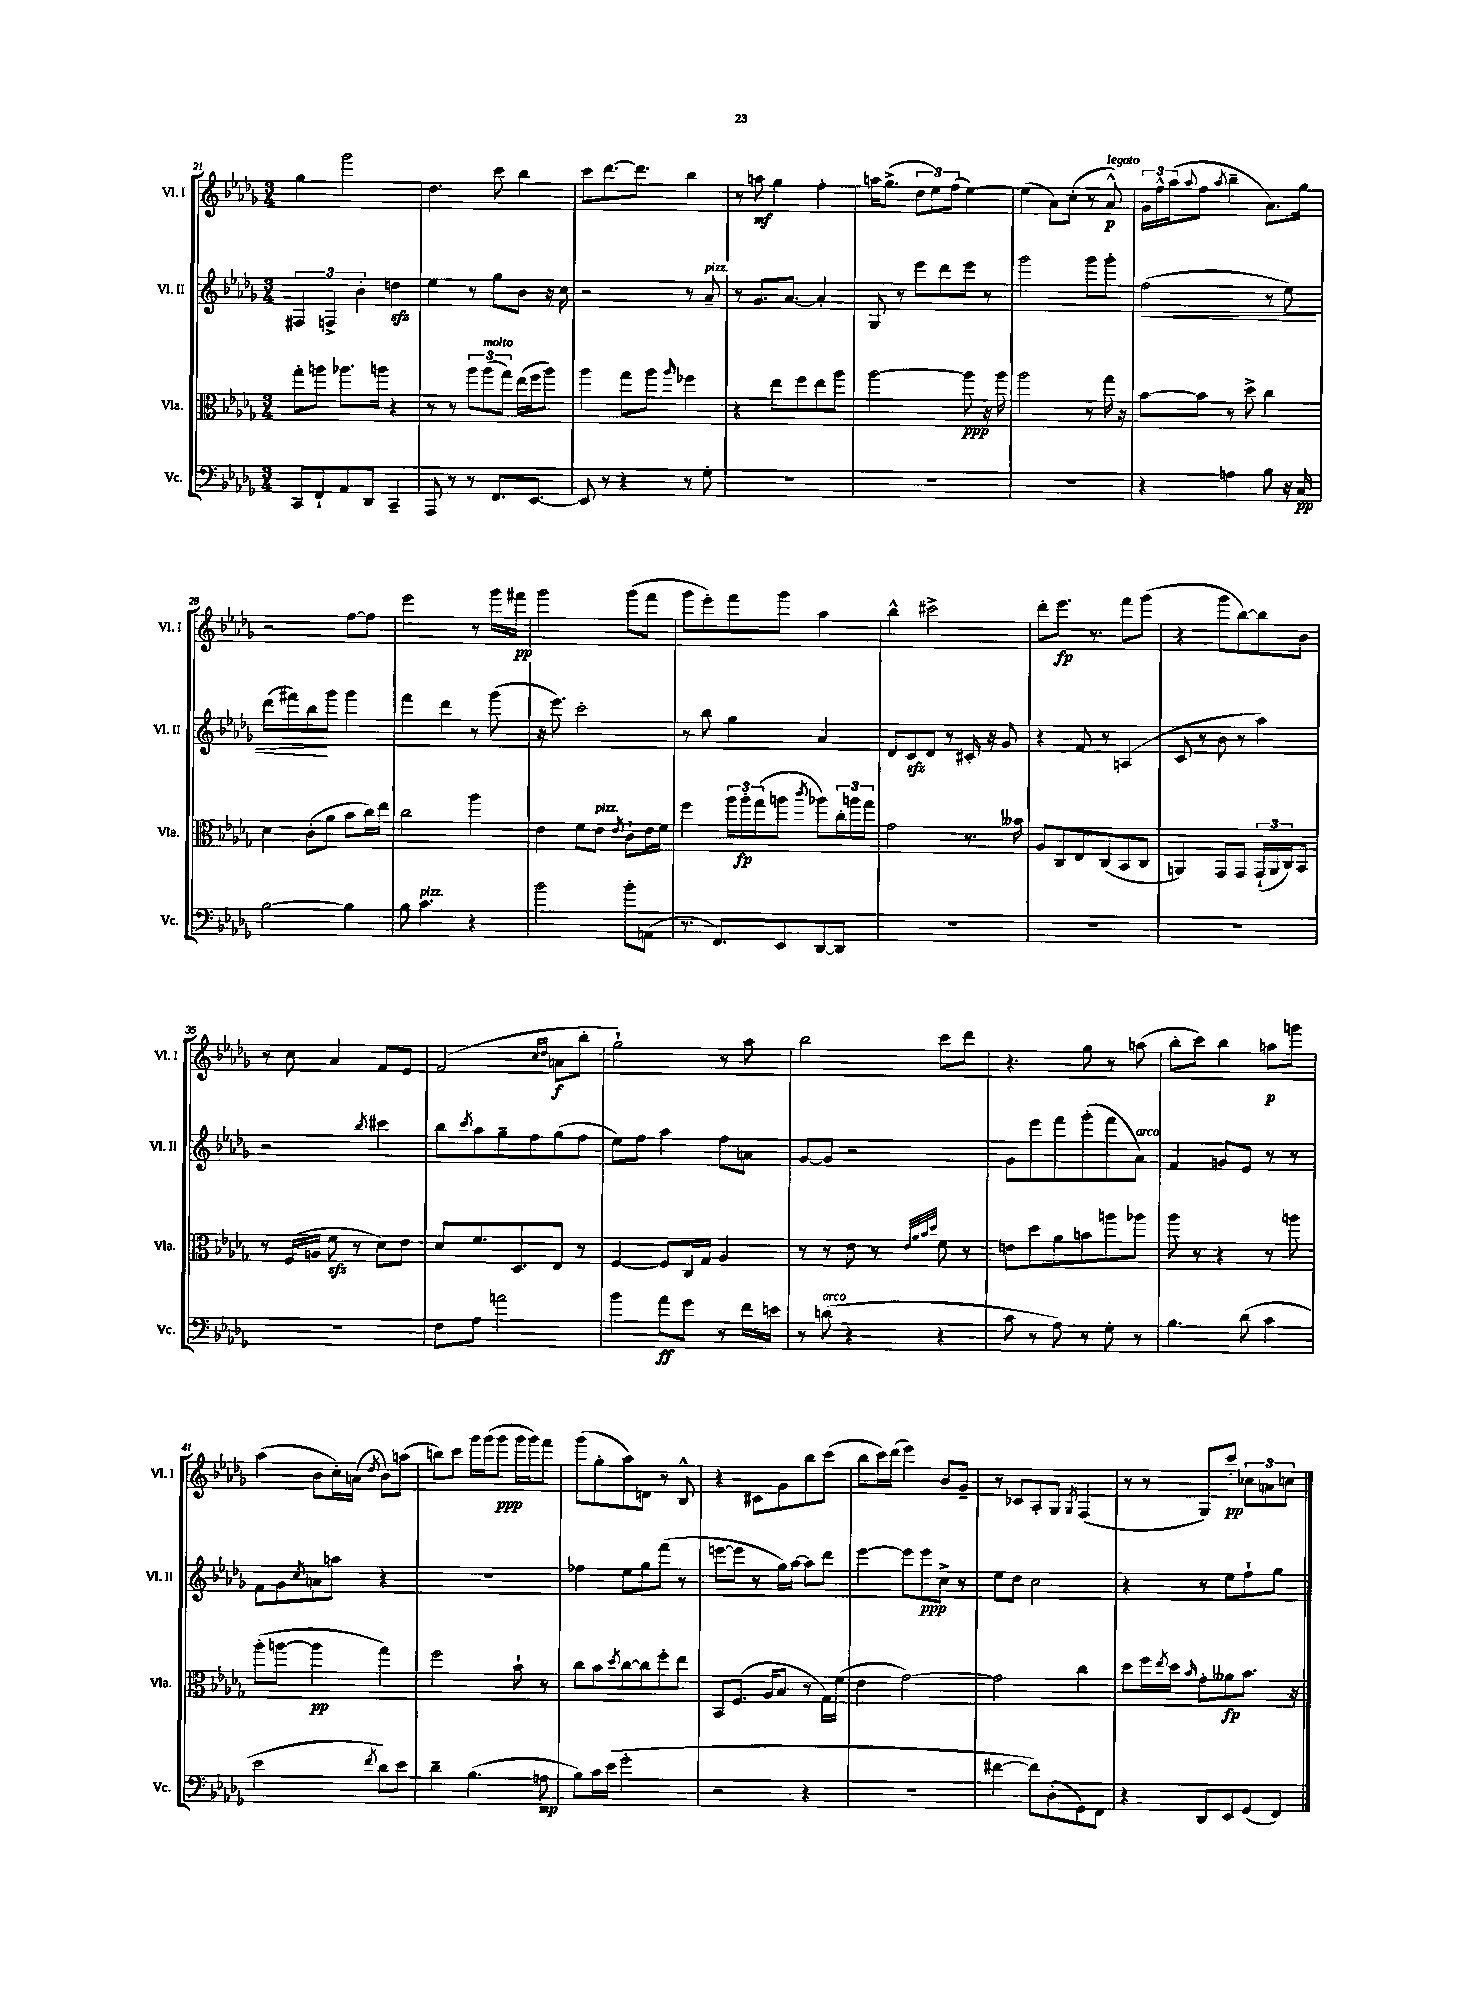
<<
\new StaffGroup <<
\new Staff = "s0" \with { instrumentName = "Vl. I" shortInstrumentName = "Vl. I" } {
    \clef treble \key des \major \numericTimeSignature \time 3/4
    ges''4 ges'''2 |
    des''4. c'''8 bes''4 |
    c'''8 des'''8.~ des'''8. bes''4 |
    r8 a''8\mf ges''4 f''4-. |
    a''16 ges''8.->( \tuplet 3/2 { des''8 ees''8) f''8( } ees''4~) |
    ees''4( aes'8) c''8-.( r8 aes'8-^\p^\markup { \italic "legato" }) |
    \tuplet 3/2 { ges'16 f''16-^ aes''16( } \appoggiatura { aes''8 } f''8 \acciaccatura { aes''8 } bes''4-- aes'8.) ges''16 |
    r2 f''8~ f''8 |
    ees'''2 r8 ges'''16 fis'''16\pp |
    ges'''2 ges'''8( f'''8 |
    ges'''8 ees'''8-.) f'''8 ges'''8 aes''4 |
    bes''4-^ cis'''2-> |
    des'''8-. ees'''8.\fp r8. f'''8 ges'''8( |
    r4 ges'''8 bes''8~) bes''8 bes'8 |
    r8 c''8 aes'4 f'8 ees'8 |
    f'2( \grace { c''16 des''16 } a'8\f bes''8-. |
    ges''2-!) r8 aes''8 |
    bes''2 c'''8 des'''8 |
    r4. ges''8 r8 a''8( |
    bes''8-. c'''8) bes''4 a''8\p g'''8 |
    aes''4( bes'8 c''16-.) a'16( \acciaccatura { des''8 } bes'8) a''8( |
    b''8) c'''8 ges'''16 ges'''16( ges'''8\ppp ges'''16 ges'''16) f'''8 |
    ges'''8( ges''8-. aes''8) d'8 r8 bes8-^ |
    r4 cis'8 ges'8 bes''8 c'''8( |
    bes''8 c'''16) des'''16( ees'''4) bes'8 ges'8-- |
    r8 ces'8 aes8-. ges8 \acciaccatura { ges8 } f4( |
    r8 r8 ges8) c'''8-.\pp \tuplet 3/2 { ces''8 a'8 c''8 } \bar "|." |
}
\new Staff = "s1" \with { instrumentName = "Vl. II" shortInstrumentName = "Vl. II" } {
    \clef treble \key des \major \numericTimeSignature \time 3/4
    \tuplet 3/2 { fis4 f4-> bes'4-. } d''4\sfz |
    ees''4 r8 ges''8 bes'8 r16 c''16 |
    r2 r8 aes'8--^\markup { \italic "pizz." } |
    r8 ges'8. aes'8.~ aes'4-. |
    ges8 r8 ees'''8 des'''8 ees'''8 r8 |
    ges'''2 ges'''8 ges'''8-. |
    f''2\<( r8 ees''8) |
    des'''8( fis'''8) bes''8\! ges'''8 ges'''4 |
    f'''4 des'''4 r8 ges'''8( |
    r16 ees'''8.) c'''2-. |
    r8 bes''8 ges''4 aes'4 |
    des'8 c'8\sfz des'8 r8 cis'16-. r16 ges'8 |
    r4 f'8 r8 a4( |
    c'8 r8 bes'8 r8 aes''4) |
    r2 \acciaccatura { bes''8 } cis'''4 |
    bes''8 \acciaccatura { c'''8 } aes''8 ges''8-- f''8 ges''8( f''8 |
    ees''8) f''8 aes''4 f''8 a'8 |
    ges'8~ ges'8 r2 |
    ges'8 ees'''8 f'''8 ges'''8-.( f'''8 aes'8^\markup { \italic "arco" }) |
    f'4 g'8 ees'8 r8 r8 |
    f'8 ges'8 \acciaccatura { c''8 } a'8 a''8 r4 |
    R2. |
    fes''4 ees''8 ges''8 f'''8( r8 |
    e'''8~ e'''8 r8 ges''16) aes''16~ aes''8 des'''8 |
    ees'''4~ ees'''8 ees'''8\ppp c''8-> r8 |
    ees''8 des''8 c''2 |
    r4 r8 ees''8 f''8-! ges''8 \bar "|." |
}
\new Staff = "s2" \with { instrumentName = "Vla." shortInstrumentName = "Vla." } {
    \clef alto \key des \major \numericTimeSignature \time 3/4
    ges''8-. a''8 aes''8. a''16 r4 |
    r8 r8 \tuplet 3/2 { aes''8 aes''8^\markup { \italic "molto" }( ges''8) } ees''16( f''16 aes''8) |
    aes''4 ges''8 aes''8 \grace { aes''16 } fes''4 |
    r4 ees''8 f''8 ees''8 aes''8 |
    aes''2~ aes''8\ppp r16 aes''16 |
    aes''2 r8 ges''16 r16 |
    bes'8~ bes'8 r8 des''8-> c''4 |
    des'4 c'8-.( aes'8 bes'8 c''16) ees''16 |
    c''2 aes''4 |
    ees'4 f'8 ees'8^\markup { \italic "pizz." } \acciaccatura { ees'8 } c'8-! ees'16 f'16 |
    f''4 \tuplet 3/2 { aes''16 aes''16-.\fp ges''16( } a''8 \acciaccatura { c'''8 } aes''8) \tuplet 3/2 { c''16-. a''16 ges''16 } |
    ges'2 r8. beses'16 |
    aes8 c8 ees8 c8( bes,8 c8 |
    a,4) ges,8 ges,8 \tuplet 3/2 { ges,16-!( a,16 c16) } bes,8 |
    r8 f16( a16 f'8\sfz r8 des'8) ees'8 |
    des'8 f'8. des8. ees8 r8 |
    f4~ f8 c16 ges16 aes4 |
    r8 r8 ees'8 r8 \grace { ees'32 aes'32 bes'32 des''32 } f'8 r8 |
    e'8 des''8 aes'8 b'8 a''8 aes''8 |
    aes''8 r8 r4 r8 a''8 |
    aes''8-.( a''8~ a''4\pp ges''4) |
    f''2 bes'8-! r8 |
    c''8 bes'8 \acciaccatura { des''8 } c''8~ c''8 f''8-. ees''8 |
    bes,8 f8.( aes16 bes8 r8 ges16) f'16( |
    ees'4 ges'2~) |
    ges'2 c''4 |
    des''8 f''16 \acciaccatura { ees''8 } des''16 \grace { bes'16 } ges'8-. aeses'8\fp bes'8. r16 \bar "|." |
}
\new Staff = "s3" \with { instrumentName = "Vc." shortInstrumentName = "Vc." } {
    \clef bass \key des \major \numericTimeSignature \time 3/4
    c,8 f,8-! aes,8 des,8 c,4-- |
    aes,,8 r8 r8 f,8. ees,8.~ |
    ees,8 r8 r4 r8 ges8-. |
    R2. |
    R2. |
    R2. |
    r4 a4 bes8 r16 c16\pp |
    bes2~ bes4 |
    bes8 c'4.^\markup { \italic "pizz." } r4 |
    bes'2 bes'8-. a,8( |
    r8. f,8.) ees,8 des,8~ des,8 |
    R2. |
    R2. |
    R2. |
    R2. |
    f8 aes8 a'2 |
    bes'4 aes'8\ff ges'8 r8 f'16 e'16 |
    r8 d'8^\markup { \italic "arco" }( r4 r4 |
    c'8 r8 aes8) r8 ges8-. r8 |
    bes4. des'8( c'4 |
    ees'2 \acciaccatura { f'8 } des'8) ees'8 |
    des'4-- bes4.( a8\mp |
    bes8) c'16 ees'16( ges'2-. |
    r2 r4 |
    R2. |
    fis'4~ fis'8) des8-.( ges,8) f,8 |
    r4 des,8 ees,8 ges,8( f,8) \bar "|." |
}
>>
>>
\layout { \context { \Score currentBarNumber = #21 } }
